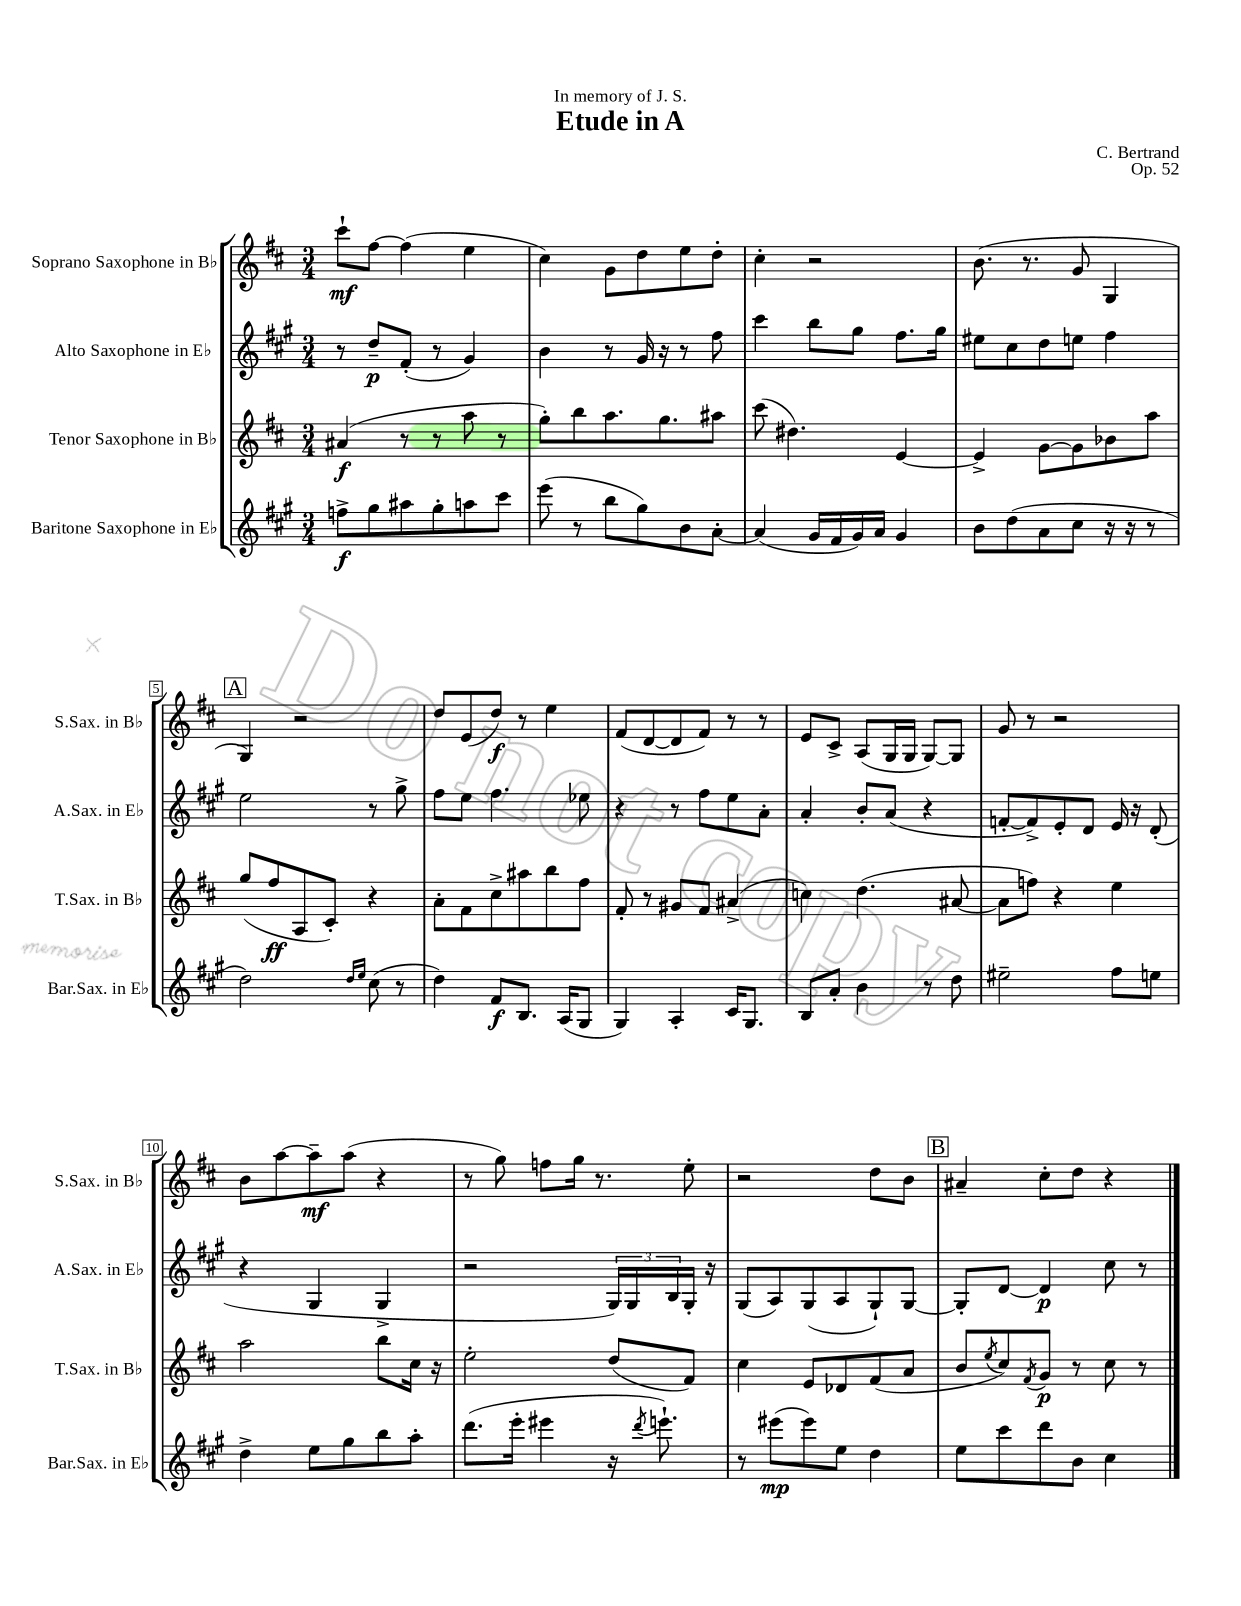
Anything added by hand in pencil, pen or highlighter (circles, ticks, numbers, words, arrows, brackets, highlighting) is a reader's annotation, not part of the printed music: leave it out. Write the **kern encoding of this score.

**kern	**kern	**kern	**kern
*staff4	*staff3	*staff2	*staff1
*clefG2	*clefG2	*clefG2	*clefG2
*k[f#c#g#]	*k[f#c#]	*k[f#c#g#]	*k[f#c#]
*M3/4	*M3/4	*M3/4	*M3/4
8ff^\L	(4a#/	8r	8ccc#`\L
8gg#\	.	8dd~/L	[8ff#\J
8aa#\	8r	(8f#'/J	(4ff#\]
8gg#'\	8r	8r	.
8aa\	8aa\	4g#/)	4ee\
8ccc#\J	8r	.	.
=	=	=	=
(8eee\	8gg'\L)	4b\	4cc#\)
8r	8bb\	.	.
8bb\L	8.aa\	8r	8g\L
8gg#\)	.	16g#/	8dd\
.	8.gg\	16r	.
8b\	.	8r	8ee\
[8a'\J	8aa#\J	8ff#\	8dd'\J
=	=	=	=
(4a/]	(8ccc#\	4ccc#\	4cc#'\
.	4.dd#\)	.	.
16g#/LL	.	8bb\L	2r
16f#/	.	.	.
16g#/)	.	8gg#\J	.
16a/JJ	.	.	.
4g#/	[4e/	8.ff#\L	.
.	.	16gg#\Jk	.
=	=	=	=
8b\L	4e^/]	8ee#\L	(8.b\
(8dd\	.	8cc#\	.
.	.	.	8.r
8a\	[8g\L	8dd\	.
8cc#\J	8g\]	8ee\J	8g/
16r	8b-\	4ff#\	4G/
16r	.	.	.
8r	8aa\J	.	.
=	=	=	=
2dd\)	(8gg/L	2ee\	4G/)
.	8ff#/	.	.
.	8A/	.	2r
.	8c#'/J)	.	.
16qqdd/LL	.	.	.
16qqee/JJ	.	.	.
(8cc#\	4r	8r	.
8r	.	8gg#^\	.
=	=	=	=
4dd\)	8a'\L	8ff#\L	8dd/L
.	8f#\	8ee\J	(8e/
8f#/L	8cc#^\	4.ff#\	8dd/J)
8.B/J	8aa#\	.	8r
.	8bb\	.	4ee\
(16A/LK	.	.	.
8G#/J	8ff#\J	8ee-\	.
=	=	=	=
4G#/)	8f#'/	4r	(8f#/L
.	8r	.	[8d/
4A'/	8g#/L	8r	8d/]
.	8f#/J	8ff#\L	8f#/J)
16c#/LK	(4a#^/	8ee\	8r
8.G#/J	.	.	.
.	.	8a'\J	8r
=	=	=	=
8B/L	4cc\)	4a'/	8e/L
8a'/J	.	.	8c#^/J
4b\	(4.dd\	8b'/L	(8A/L
.	.	(8a/J	16G/L
.	.	.	16G/JJ
8r	.	4r	[8G/L)
8dd\	[8a#/	.	8G/]J
=	=	=	=
2ee#~\	8a#\]L	[8f'/L	8g/
.	8ff\J)	8f^/])	8r
.	4r	8e'/	2r
.	.	8d/J	.
8ff#\L	4ee\	16e/	.
.	.	16r	.
8ee\J	.	(8d'/	.
=	=	=	=
4dd^\	2aa\	4r	8b\L
.	.	.	[8aa\
8ee\L	.	4G#/	8aa~\]
8gg#\	.	.	(8aa\J
8bb\	8bb\L	4G#^/	4r
8aa'\J	16cc#\Jk	.	.
.	16r	.	.
=	=	=	=
(8.ddd\L	2ee'\	2r	8r
.	.	.	8gg\)
16eee'\Jk	.	.	.
4eee#\	.	.	8ff\L
.	.	.	16gg\Jk
.	.	.	8.r
16r	(8dd/L	24G#/LL)	.
.	.	24G#/	.
8qddd/	.	.	.
8.eee`\)	.	.	.
.	.	24B/	.
.	8f#/J)	16G#'/JJ	8ee'\
.	.	16r	.
=	=	=	=
8r	4cc#\	(8G#/L	2r
(8eee#\L	.	8A/)	.
8eee#\)	8e/L	(8G#/	.
8ee\J	8d-/	8A/	.
4dd\	(8f#/	8G#`/)	8dd\L
.	8a/J	[8G#/J	8b\J
=	=	=	=
8ee\L	8b/L	8G#'/]L	4a#~/
.	8qee/	.	.
8ccc#\	8cc#/)	[8d/J	.
.	8qf#/	.	.
8ddd\	8g/J	4d/]	8cc#'\L
8b\J	8r	.	8dd\J
4cc#\	8cc#\	8cc#\	4r
.	8r	8r	.
==	==	==	==
*-	*-	*-	*-
